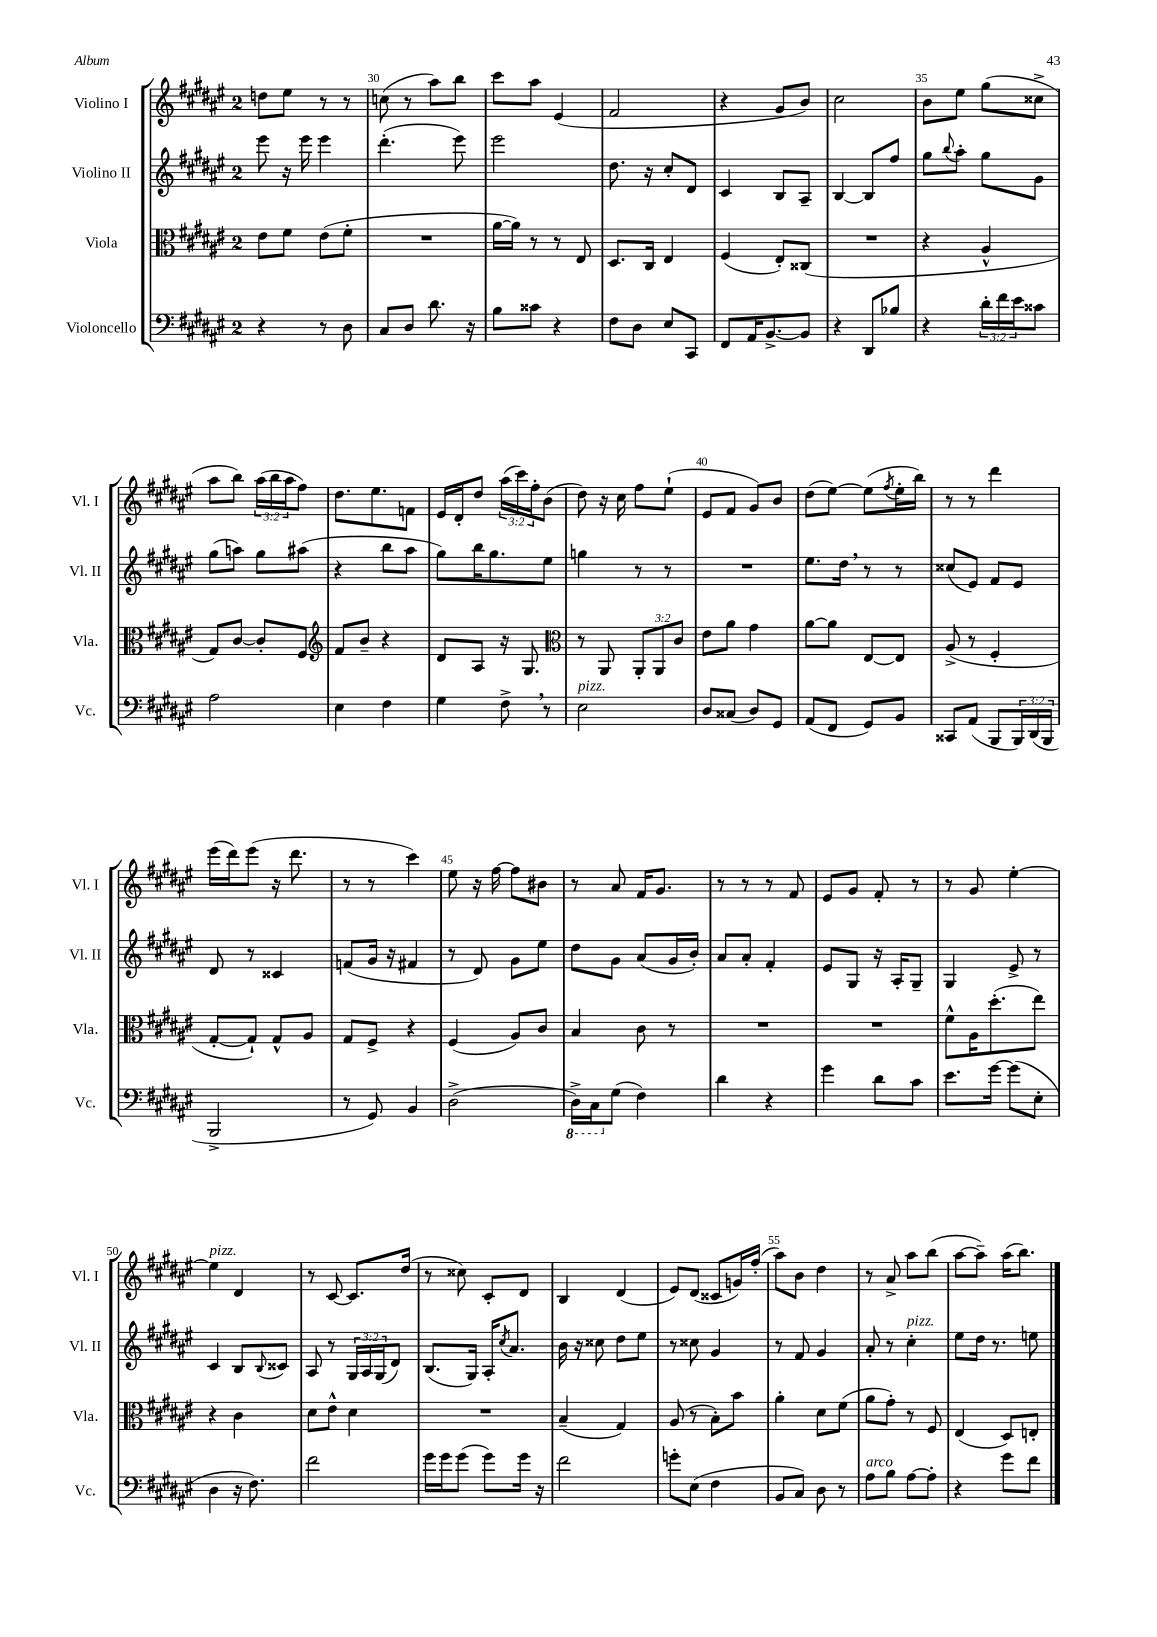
<<
\new StaffGroup <<
\new Staff = "s0" \with { instrumentName = "Violino I" shortInstrumentName = "Vl. I" } {
    \clef treble \key fis \major \once \override Staff.TimeSignature.style = #'single-digit \time 2/4 \override Staff.TupletNumber.text = #tuplet-number::calc-fraction-text
    d''8 eis''8 r8 r8 |
    c''8( r8 ais''8) b''8 |
    cis'''8 ais''8 eis'4( |
    fis'2 |
    r4 gis'8 b'8) |
    cis''2 |
    b'8 eis''8 gis''8( cisis''8-> |
    ais''8 b''8) \tuplet 3/2 { ais''16( b''16 ais''16 } fis''8) |
    dis''8. eis''8. f'8 |
    eis'16 dis'16-. dis''8 \tuplet 3/2 { ais''16( cis'''16) fis''16-. } b'8( |
    dis''8) r16 cis''16 fis''8 eis''8-!( |
    eis'8 fis'8 gis'8) b'8 |
    dis''8( eis''8~) eis''8( \acciaccatura { fis''8 } eis''16-. b''16) |
    r8 r8 dis'''4 |
    eis'''16( dis'''16) eis'''8( r16 dis'''8. |
    r8 r8 cis'''4) |
    eis''8 r16 fis''16~ fis''8 bis'8 |
    r8 ais'8 fis'16 gis'8. |
    r8 r8 r8 fis'8 |
    eis'8 gis'8 fis'8-. r8 |
    r8 gis'8 eis''4~-. |
    eis''4^\markup { \italic "pizz." } dis'4 |
    r8 cis'8~ cis'8. dis''16( |
    r8 cisis''8) cis'8-. dis'8 |
    b4 dis'4( |
    eis'8) dis'8( cisis'8 g'16) fis''16-.( |
    ais''8) b'8 dis''4 |
    r8 ais'8-> ais''8 b''8( |
    ais''8~ ais''8--) ais''16( b''8.) \bar "|." |
}
\new Staff = "s1" \with { instrumentName = "Violino II" shortInstrumentName = "Vl. II" } {
    \clef treble \key fis \major \once \override Staff.TimeSignature.style = #'single-digit \time 2/4 \override Staff.TupletNumber.text = #tuplet-number::calc-fraction-text
    eis'''8 r16 eis'''16 eis'''4 |
    dis'''4.-.( eis'''8) |
    eis'''2 |
    dis''8. r16 cis''8-. dis'8 |
    cis'4 b8 ais8-- |
    b4~ b8 fis''8 |
    gis''8 \appoggiatura { b''8 } ais''8-. gis''8 gis'8 |
    gis''8( a''8) gis''8 ais''8( |
    r4 b''8 ais''8 |
    gis''8) b''16 gis''8. eis''8 |
    g''4 r8 r8 |
    R2 |
    eis''8. dis''16 \breathe r8 r8 |
    cisis''8( eis'8) fis'8 eis'8 |
    dis'8 r8 cisis'4 |
    f'8( gis'16 r16 fis'4 |
    r8 dis'8) gis'8 eis''8 |
    dis''8 gis'8 ais'8( gis'16 b'16-.) |
    ais'8 ais'8-. fis'4-. |
    eis'8 gis8 r16 ais16-. gis8-- |
    gis4 eis'8-> r8 |
    cis'4 b8 \appoggiatura { b8 } cisis'8 |
    ais8 r8 \tuplet 3/2 { gis16 ais16 gis16( } dis'8) |
    b8.( gis16) ais16-. \acciaccatura { cis''8 } ais'8. |
    b'16 r16 cisis''8 dis''8 eis''8 |
    r8 cisis''8 gis'4 |
    r8 fis'8 gis'4 |
    ais'8-. r8 cis''4-.^\markup { \italic "pizz." } |
    eis''8 dis''16 r8. e''8 \bar "|." |
}
\new Staff = "s2" \with { instrumentName = "Viola" shortInstrumentName = "Vla." } {
    \clef alto \key fis \major \once \override Staff.TimeSignature.style = #'single-digit \time 2/4 \override Staff.TupletNumber.text = #tuplet-number::calc-fraction-text
    eis'8 fis'8 eis'8( fis'8-. |
    R2 |
    ais'16~ ais'16) r8 r8 eis8 |
    dis8. cis16 eis4 |
    fis4( eis8-.) cisis8( |
    R2 |
    r4 ais4-^ |
    gis8) cis'8~ cis'8-. fis8 |
    \clef treble fis'8 b'8-- r4 |
    dis'8 ais8 r16 gis8. |
    \clef alto r8 ais,8 \tuplet 3/2 { ais,8-. ais,8 cis'8 } |
    eis'8 ais'8 gis'4 |
    ais'8~ ais'8 eis8~ eis8 |
    ais8->( r8 fis4-. |
    gis8~-. gis8-!) gis8-^ ais8 |
    gis8 fis8-> r4 |
    fis4( ais8) cis'8 |
    b4 cis'8 r8 |
    R2 |
    R2 |
    fis'8-^ ais16 dis''8.-.( eis''8) |
    r4 cis'4 |
    dis'8 eis'8-^ dis'4 |
    R2 |
    b4--( gis4) |
    ais8( r8 b8-.) b'8 |
    ais'4-. dis'8 fis'8( |
    ais'8 gis'8-.) r8 fis8 |
    eis4( dis8) e8-. \bar "|." |
}
\new Staff = "s3" \with { instrumentName = "Violoncello" shortInstrumentName = "Vc." } {
    \clef bass \key fis \major \once \override Staff.TimeSignature.style = #'single-digit \time 2/4 \override Staff.TupletNumber.text = #tuplet-number::calc-fraction-text
    r4 r8 dis8 |
    cis8 dis8 dis'8. r16 |
    b8 cisis'8 r4 |
    fis8 dis8 eis8 cis,8 |
    fis,8 ais,16 b,8.~-> b,8 |
    r4 dis,8 bes8 |
    r4 \tuplet 3/2 { dis'16-. fis'16 eis'16 } cisis'8 |
    ais2 |
    eis4 fis4 |
    gis4 fis8-> \breathe r8 |
    eis2^\markup { \italic "pizz." } |
    dis8 cisis8( dis8) gis,8 |
    ais,8( fis,8 gis,8) b,8 |
    cisis,8 ais,8( b,,8 \tuplet 3/2 { b,,16) dis,16( b,,16 } |
    b,,2-> |
    r8 gis,8) b,4 |
    dis2->( |
    \ottava #-1 dis,16->) cis,16 \ottava #0 gis8( fis4) |
    dis'4 r4 |
    gis'4 dis'8 cis'8 |
    eis'8. gis'16~ gis'8( eis8-. |
    dis4 r16 fis8.) |
    fis'2 |
    gis'16 gis'16 gis'8( gis'8) gis'16 r16 |
    fis'2 |
    g'8-. eis8( fis4 |
    b,8 cis8) dis8 r8 |
    ais8^\markup { \italic "arco" } b8 ais8~ ais8-. |
    r4 gis'8 fis'8 \bar "|." |
}
>>
>>
\layout { \context { \Score currentBarNumber = #29 \override BarNumber.break-visibility = ##(#f #t #t) barNumberVisibility = #(every-nth-bar-number-visible 5) } }
